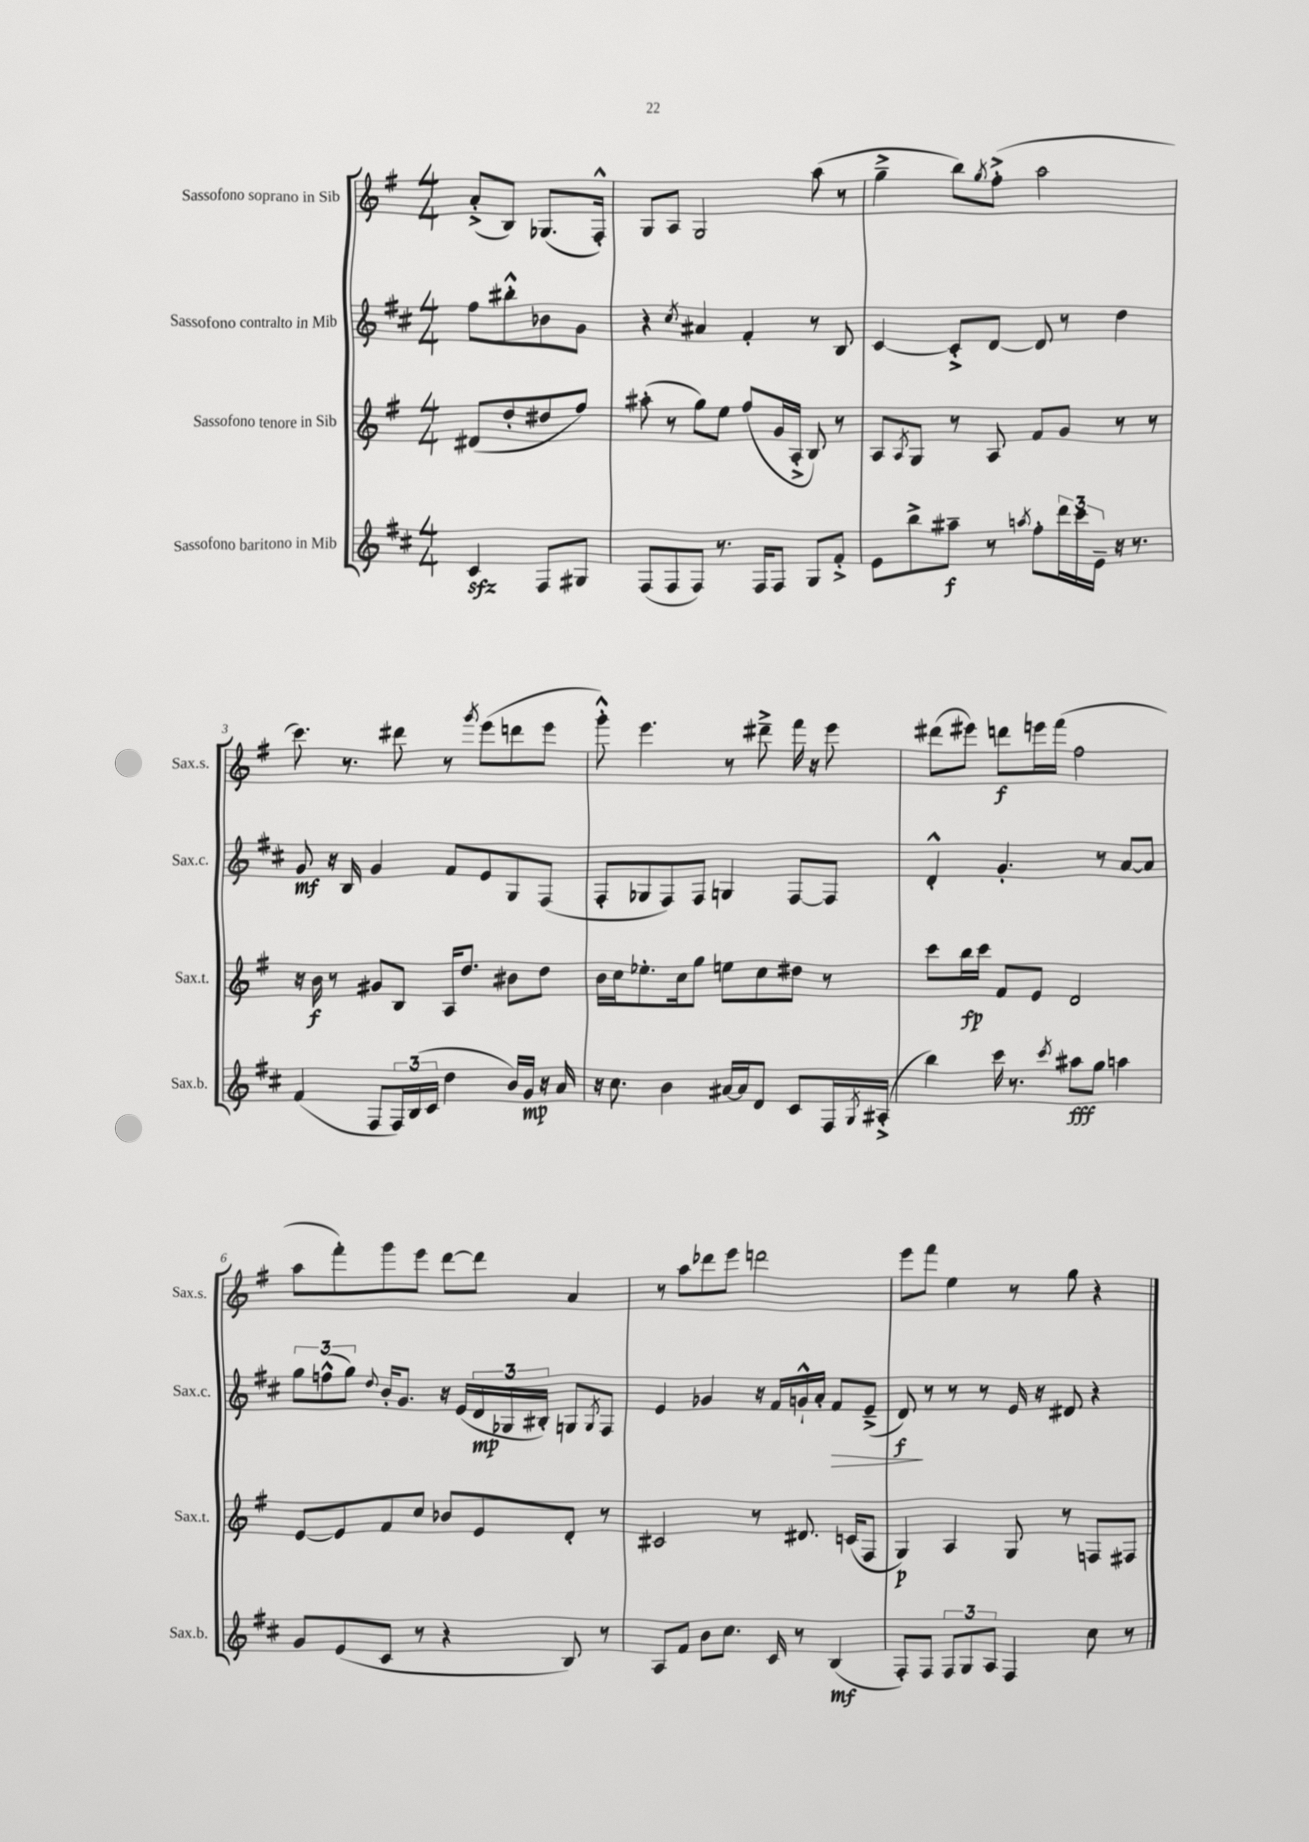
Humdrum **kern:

**kern	**kern	**kern	**kern
*staff4	*staff3	*staff2	*staff1
*clefG2	*clefG2	*clefG2	*clefG2
*k[f#c#]	*k[f#]	*k[f#c#]	*k[f#]
*M4/4	*M4/4	*M4/4	*M4/4
4c#	(8d#	8ff#	(8a'^
.	8dd'	8bb#'^^	8B)
8F#	8dd#	8b-	(8.G-
8G#	8ff#)	8g	.
.	.	.	16F#'^^)
=	=	=	=
(8F#	(8aa#'	4r	8G
8F#	8r	.	8A
.	.	8qcc#	.
8F#)	8gg)	4a#	2G
8.r	8ee	.	.
.	(8ff#	4f#'	.
16F#	.	.	.
8F#	16g	.	.
.	16A'^	.	.
8G	8B)	8r	(8aa
8f#'^	8r	8B	8r
=	=	=	=
8e	8A	[4c#	4gg~^
.	8qA	.	.
8bb^	8G	.	.
8aa#~	8r	8c#'^]	8bb)
.	.	.	8qgg
8r	8A	[8d	(8ff#'^
8qaa	.	.	.
8ff#'	8f#	8d]	2aa
24ddd	8g	8r	.
24ccc#	.	.	.
24e~	.	.	.
16r	8r	4dd	.
8.r	.	.	.
.	8r	.	.
=	=	=	=
(4f#	16r	8g	8.ccc)
.	16b	.	.
.	8r	16r	.
.	.	16B	8.r
8F#	8g#	4g	.
24F#)	8B	.	8ddd#
(24B	.	.	.
24c#	.	.	.
4dd	16A	8f#	8r
.	8.dd	.	.
.	.	.	8qggg
.	.	8e	(8eee
16b)	8b#	8G	8ddd
16g	.	.	.
16r	8dd	(8F#	8eee
16a	.	.	.
=	=	=	=
16r	16b	8F#'	8ggg'^^)
8.cc#	16cc	.	.
.	8.ee-'	8G-	4.eee
4b	.	8F#)	.
.	16cc	.	.
.	8gg	8F#	.
[16a#	8ee	4G	8r
16a#]	.	.	.
8d	8cc	.	8ddd#~^
8c#	8dd#	[8F#	16fff#
.	.	.	16r
16F#	8r	8F#]	8eee
8qG	.	.	.
(16A#'^	.	.	.
=	=	=	=
4bb)	8ccc	4d'^^	(8ddd#
.	16bb	.	8eee#)
.	16ccc	.	.
16ccc#	8f#	4.g'	8ddd
8.r	.	.	.
.	8e	.	16eee
.	.	.	(16fff#
8qccc#	.	.	.
8aa#	2d	.	2ff#
8gg	.	8r	.
4aa	.	[8a	.
.	.	8a]	.
=	=	=	=
8g	[8e	12gg	8aa
.	.	(12ff^^	.
(8e	8e]	.	8fff#')
.	.	12gg)	.
.	.	8qqdd	.
8c#	8f#	16b'	8ggg
.	.	8.g	.
8r	8cc	.	8eee
4r	8b-	16r	[8ddd
.	.	(16e	.
.	8e	24d	8ddd]
.	.	24G-	.
.	.	24B#')	.
8B)	8d'	8G	4a
.	.	8qG	.
8r	8r	8F#	.
=	=	=	=
8A	2c#	4e	8r
8f#	.	.	8aa
8b	.	4g-	8ddd-
8.cc#	.	.	8eee
.	8r	16r	2ddd
16c#	.	16f#	.
8r	8.d#	16g`^^	.
.	.	16a'	.
(4B	.	8f#	.
.	(16c	.	.
.	8F#	(8e~^	.
=	=	=	=
8F#')	4G)	8d)	8eee
8F#	.	8r	8fff#
12F#	4A	8r	4ee
12G	.	.	.
.	.	8r	.
12A	.	.	.
4F#	8G	16e	8r
.	.	16r	.
.	8r	8d#	8gg
8cc#	8F	4r	4r
8r	8F#	.	.
==	==	==	==
*-	*-	*-	*-
